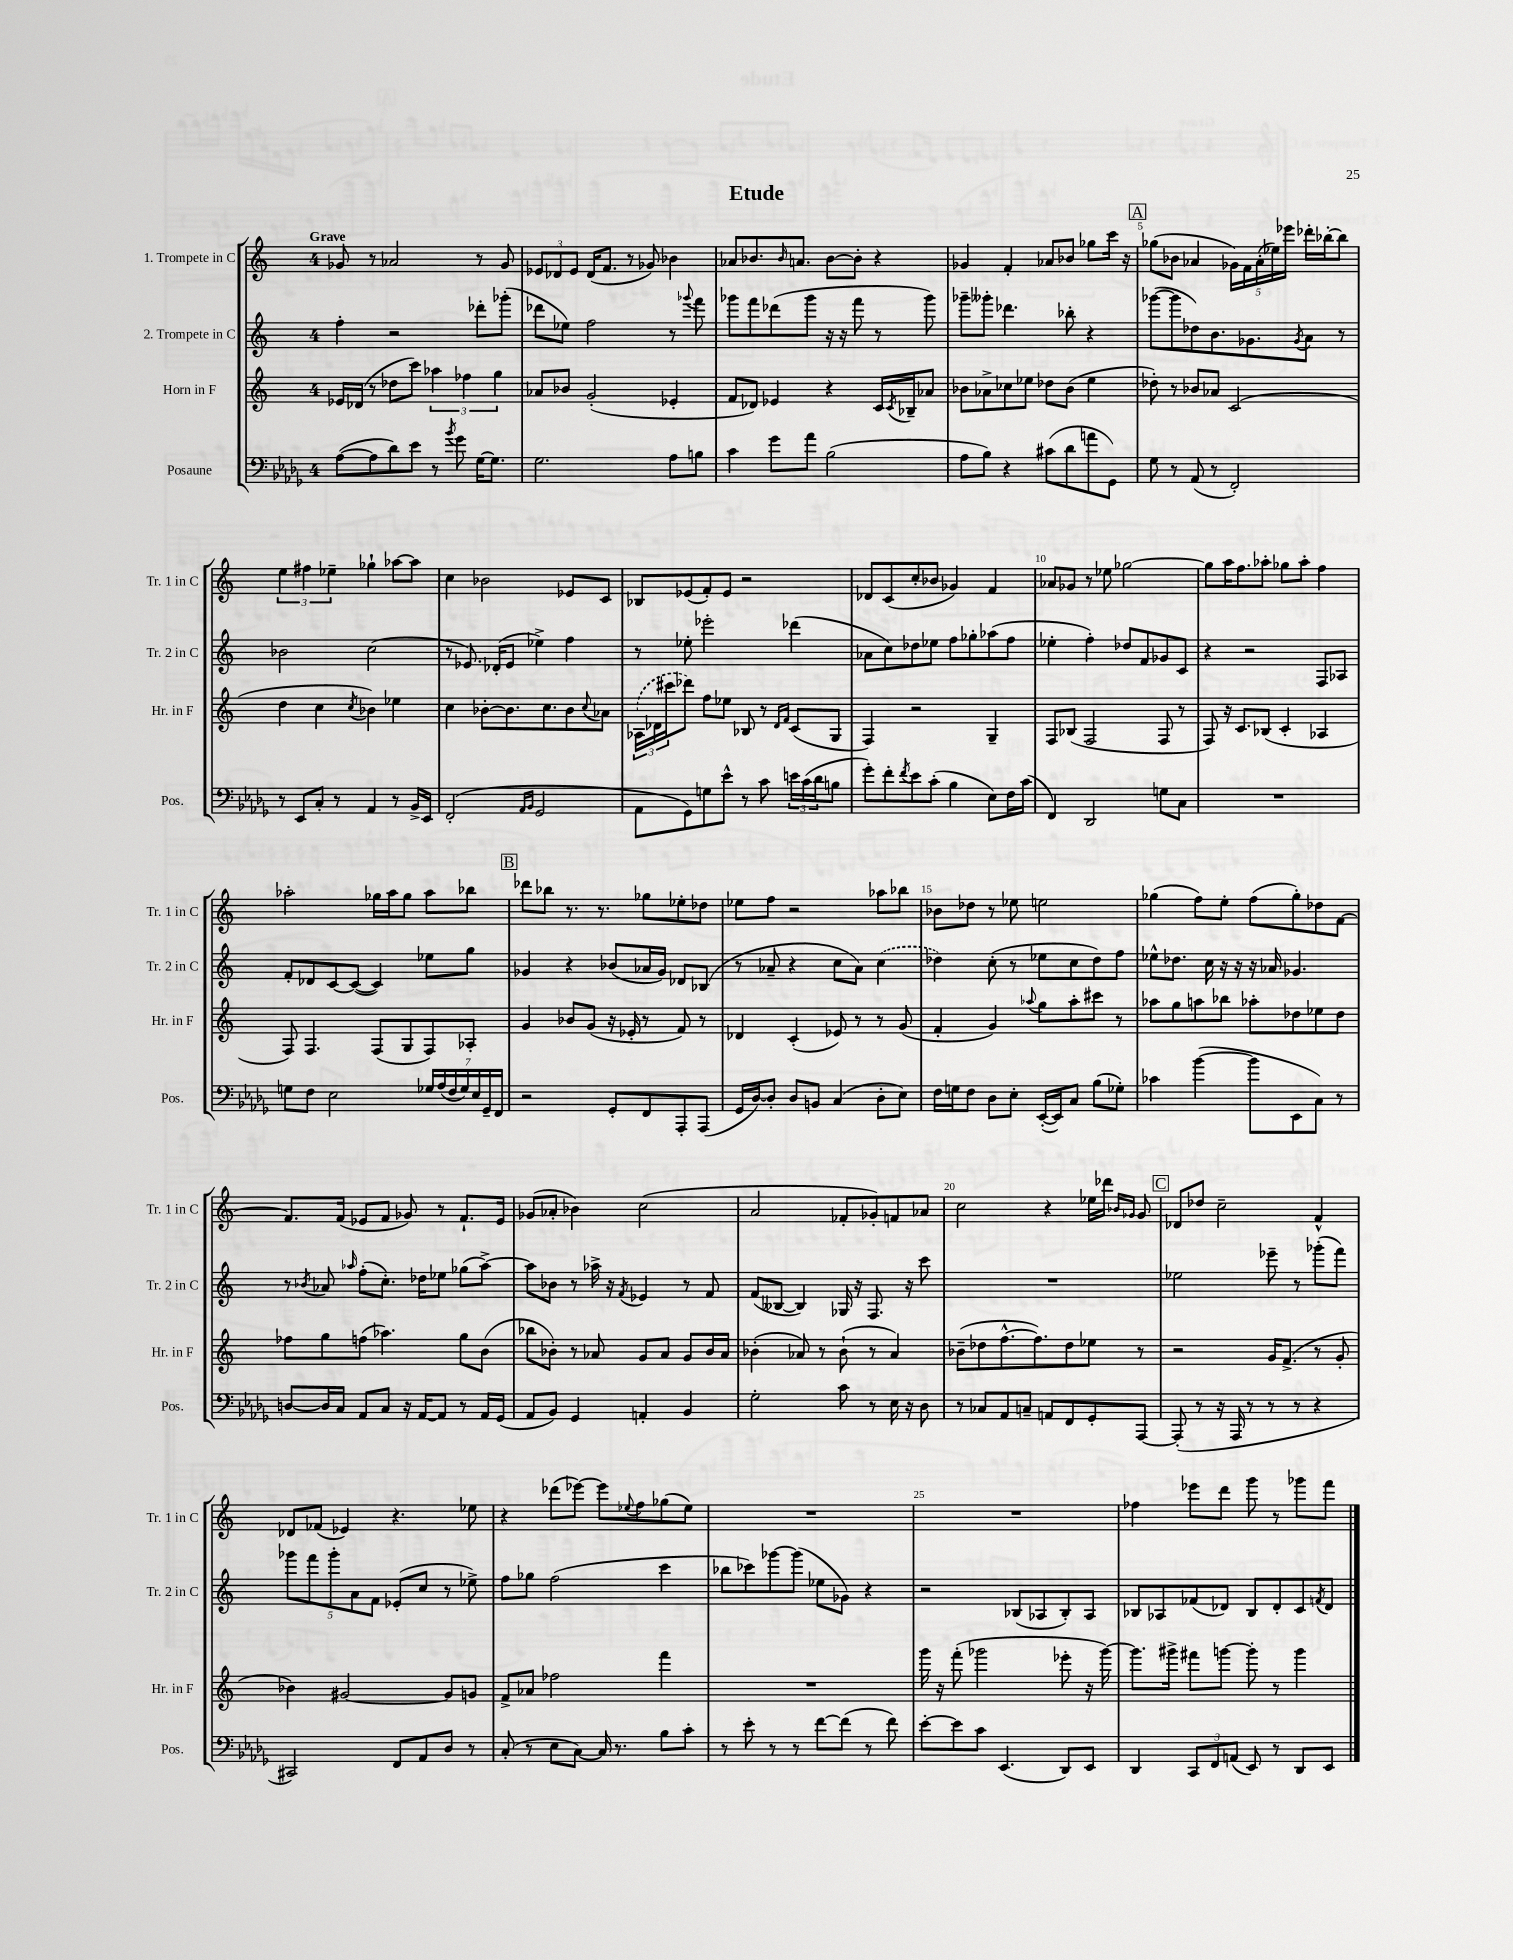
\header { title = "Etude" }
<<
\new StaffGroup <<
\new Staff = "s0" \with { instrumentName = "1. Trompete in C" shortInstrumentName = "Tr. 1 in C" } {
    \clef treble \key c \major \once \override Staff.TimeSignature.style = #'single-digit \time 4/4 \tempo "Grave"
    ges'8 r8 aes'2 r8 ges'8 |
    \tuplet 3/2 { ees'8 des'8 ees'8 } des'16( f'8. r8 ges'8) bes'4 |
    aes'8 bes'8. \grace { bes'16 } a'8. bes'8~ bes'8-. r4 |
    ges'4 f'4-. aes'8 bes'8 ges''8 c'''16 r16 |
    \mark \markup { \box "A" } ges''8( bes'8 aes'4 \tuplet 5/4 { ges'16) f'16 aes'16-.( ees''16) ees'''16 } des'''16-. bes''16~-. bes''8 |
    \tuplet 3/2 { e''4 fis''4 ees''4-- } ges''4-! aes''8~ aes''8 |
    c''4 bes'2 ees'8 c'8 |
    bes8 ees'8( f'8-.) ees'8 r2 |
    des'8 c'8( c''8-. bes'8 ges'4) f'4 |
    aes'8 ges'8 r8 ees''8 ges''2~ |
    ges''8 a''16 f''8. aes''8-. ges''8 aes''8-. f''4 |
    aes''2-. ges''16 aes''16 ges''8 aes''8 bes''8 |
    \mark \markup { \box "B" } des'''8 bes''8 r8. r8. ges''8 ees''8-. des''8 |
    ees''8 f''8 r2 aes''8 bes''8 |
    bes'8 des''8 r8 ees''8 e''2 |
    ges''4( f''8) e''8-. f''8( ges''8-.) des''8 f'8~ |
    f'8. f'16( ees'8 f'8 ges'8) r8 f'8.-! ees'16 |
    ges'8( aes'8-. bes'4) c''2( |
    a'2 fes'8-. ges'8-.) f'8 aes'8 |
    c''2 r4 ees''16 des'''16 \grace { bes'16 ges'16 } ges'8 |
    \mark \markup { \box "C" } des'8 des''8 c''2-- f'4-^ |
    des'8 fes'8( ees'4) r4. ees''8 |
    r4 des'''8( ees'''8~) ees'''8 \appoggiatura { ees''8 } f''8 ges''8( ees''8) |
    R1 |
    R1 |
    fes''4 ees'''8 d'''8 g'''8 r8 ges'''8 f'''8 \bar "|." |
}
\new Staff = "s1" \with { instrumentName = "2. Trompete in C" shortInstrumentName = "Tr. 2 in C" } {
    \clef treble \key c \major \once \override Staff.TimeSignature.style = #'single-digit \time 4/4
    f''4-. r2 des'''8-. ges'''8-.( |
    des'''8 ees''8) f''2 r8 \appoggiatura { ges'''8 } f'''8 |
    ges'''8 f'''8 des'''8( ges'''8 r16 r16 f'''8 r8 ges'''8) |
    ges'''8-- geses'''8-. des'''4. bes''8-. r4 |
    \mark \markup { \box "A" } ges'''8~( ges'''8 des''8) b'8. ges'8. \acciaccatura { ges'8 } a'8 r8 |
    bes'2 c''2( |
    r8 ees'8.) des'16-.( ees'8 ees''4->) f''4 |
    r8 ees''8-. ees'''2-. des'''4( |
    aes'8 c''8) des''8 ees''8 f''8 ges''8-. aes''8( f''8 |
    ees''4-. f''4-.) des''8 f'8 ges'8 c'8 |
    r4 r2 f8 aes8 |
    f'8-. des'8 c'8~ c'8~( c'4) ees''8 g''8 |
    \mark \markup { \box "B" } ges'4 r4 bes'8( aes'16 ges'16) des'8 bes8( |
    r8 aes'8-- r4 c''8 aes'8) \once \slurDashed c''4( |
    des''4) c''8-.( r8 ees''8 c''8 des''8) f''8 |
    ees''8-^ des''8. c''16 r16 r16 r16 aes'16 ges'4. |
    r8 \acciaccatura { bes'8 } aes'8 \grace { aes''16 } f''8-.( c''8.-.) des''16 ees''8 ges''8( aes''8~->) |
    aes''8 bes'8 r8 aes''16-> r16 \acciaccatura { f'8 } ees'4 r8 f'8 |
    f'8( beses8~ beses4) ges16 r16 f8. r16 c'''8 |
    R1 |
    \mark \markup { \box "C" } ees''2 ees'''8-- r8 ges'''8-.( f'''8) |
    \tuplet 5/4 { ges'''8 f'''8 ges'''8-. a'8 f'8 } ees'8-.( c''8 r8 ees''8->) |
    f''8 ges''8 f''2( c'''4 |
    bes''8 ces'''8) ges'''8~ ges'''8( ees''8 ges'8) r4 |
    r2 bes8( aes8 bes8-.) aes8 |
    bes8 aes8 fes'8( des'8) bes8 des'8-. c'8 \acciaccatura { f'8 } des'8 \bar "|." |
}
\new Staff = "s2" \with { instrumentName = "Horn in F" shortInstrumentName = "Hr. in F" } {
    \clef treble \key c \major \once \override Staff.TimeSignature.style = #'single-digit \time 4/4
    ees'16 des'16( r8 des''8 c'''8) \tuplet 3/2 { aes''4 fes''4 g''4 } |
    aes'8 bes'8 g'2-.( ees'4-. |
    f'8 des'8) ees'4 r4 c'16 \acciaccatura { c'8 } bes16-- aes'8 |
    bes'8 aes'8-> ces''8 ees''8 des''8 bes'8( ees''4 |
    \mark \markup { \box "A" } des''8-.) r8 bes'8 aes'8 c'2( |
    d''4 c''4 \acciaccatura { c''8 } bes'4) ees''4 |
    c''4 bes'8~-. bes'8. c''8. bes'8 \appoggiatura { c''8 } aes'8 |
    \tuplet 3/2 { \once \slurDashed aes16( des'16 cis'''16 } des'''8) f''8 ees''8 bes8 r8 \grace { des'16 f'16 } c'8( g8 |
    f4) r2 g4-- |
    f8 bes8( f2 f8 r8 |
    f8) r16 c'8. bes8( c'4-. aes4 |
    f8) f4. f8( g8 f8) aes8-. |
    \mark \markup { \box "B" } g'4 bes'8 g'8( r16 ees'16-. r8 f'8) r8 |
    des'4 c'4-.( ees'8) r8 r8 g'8( |
    f'4-. g'4) \appoggiatura { aes''8 } g''8 aes''8-. cis'''8 r8 |
    aes''8 g''8 a''8 bes''8 aes''8-. des''8 ees''8 des''8 |
    fes''8 g''8 f''8( aes''4.) g''8 b'8( |
    bes''8 bes'8-.) r8 aes'8 g'8 aes'8 g'8 bes'16 aes'16 |
    bes'4-.( aes'8) r8 bes'8-!( r8 aes'4) |
    bes'8--( des''8 f''8.~-^ f''8.) des''8 ees''8 r8 |
    \mark \markup { \box "C" } r2 g'16 f'8.->( r8 g'8-. |
    bes'4) gis'2~ gis'8 g'8 |
    f'8-> aes'8 fes''2 f'''4 |
    R1 |
    g'''16 r16 f'''8-.( ges'''2 ees'''8-. r16 ges'''16~) |
    ges'''8. gis'''16-> fis'''8 g'''8~ g'''8-. r8 g'''4 \bar "|." |
}
\new Staff = "s3" \with { instrumentName = "Posaune" shortInstrumentName = "Pos." } {
    \clef bass \key des \major \once \override Staff.TimeSignature.style = #'single-digit \time 4/4
    aes8~( aes8 des'8) ees'8 r8 \acciaccatura { bes'8 } ges'8 ges16~ ges8. |
    ges2. aes8 b8 |
    c'4 ges'8 aes'8 bes2( |
    aes8 bes8) r4 cis'8( des'8 a'8 ges,8) |
    \mark \markup { \box "A" } ges8 r8 aes,8( r8 f,2-.) |
    r8 ees,8 c8-. r8 aes,4 r8 bes,16-> ees,16 |
    f,2-.( \grace { aes,16 bes,16 } ges,2 |
    aes,8 ges,8) g8 ees'8-^ r8 c'8 \tuplet 3/2 { e'16 c'16( des'16 } b8 |
    ges'8-.) f'8-. \acciaccatura { f'8 } ees'8 c'8-.( bes4 ees8) f16 c'16( |
    f,4) des,2 g8 c8 |
    R1 |
    g8 f8 ees2 \tuplet 7/4 { ges16 aes16( f16 ges16) ees16 ges,16-- f,16 } |
    \mark \markup { \box "B" } r2 ges,8-. f,8 aes,,8-. aes,,8( |
    ges,16 des16~) des8-. des8 b,8 c4( des8-. ees8) |
    f16 g16 f8 des8 ees8-. ees,16~-.( ees,16) c8 bes8( ges8-.) |
    ces'4 bes'4~( bes'8 ees,8 c8) r8 |
    d8~ d16 c16 aes,8 c8 r16 aes,16~ aes,8 r8 aes,16 ges,16( |
    aes,8 bes,8) ges,4 a,4-. bes,4 |
    ges2-. c'8 r8 ees16 r16 des8 |
    r8 ces8 aes,8 c8-- a,8 f,8 ges,8-. aes,,8~ |
    \mark \markup { \box "C" } aes,,8-.( r8 r16 aes,,16 r8 r8 r8 r4 |
    cis,2) f,8 aes,8 des8 r8 |
    c8-.( r8 ees8 c8~) c16 r8. bes8 c'8-. |
    r8 ees'8-. r8 r8 f'8~ f'8( r8 f'8) |
    ees'8~-. ees'8 c'8 ees,4.( des,8) ees,8 |
    des,4 \tuplet 3/2 { c,8 f,8 a,8( } ees,8) r8 des,8 ees,8 \bar "|." |
}
>>
>>
\layout { \context { \Score \override BarNumber.break-visibility = ##(#f #t #t) barNumberVisibility = #(every-nth-bar-number-visible 5) } }
